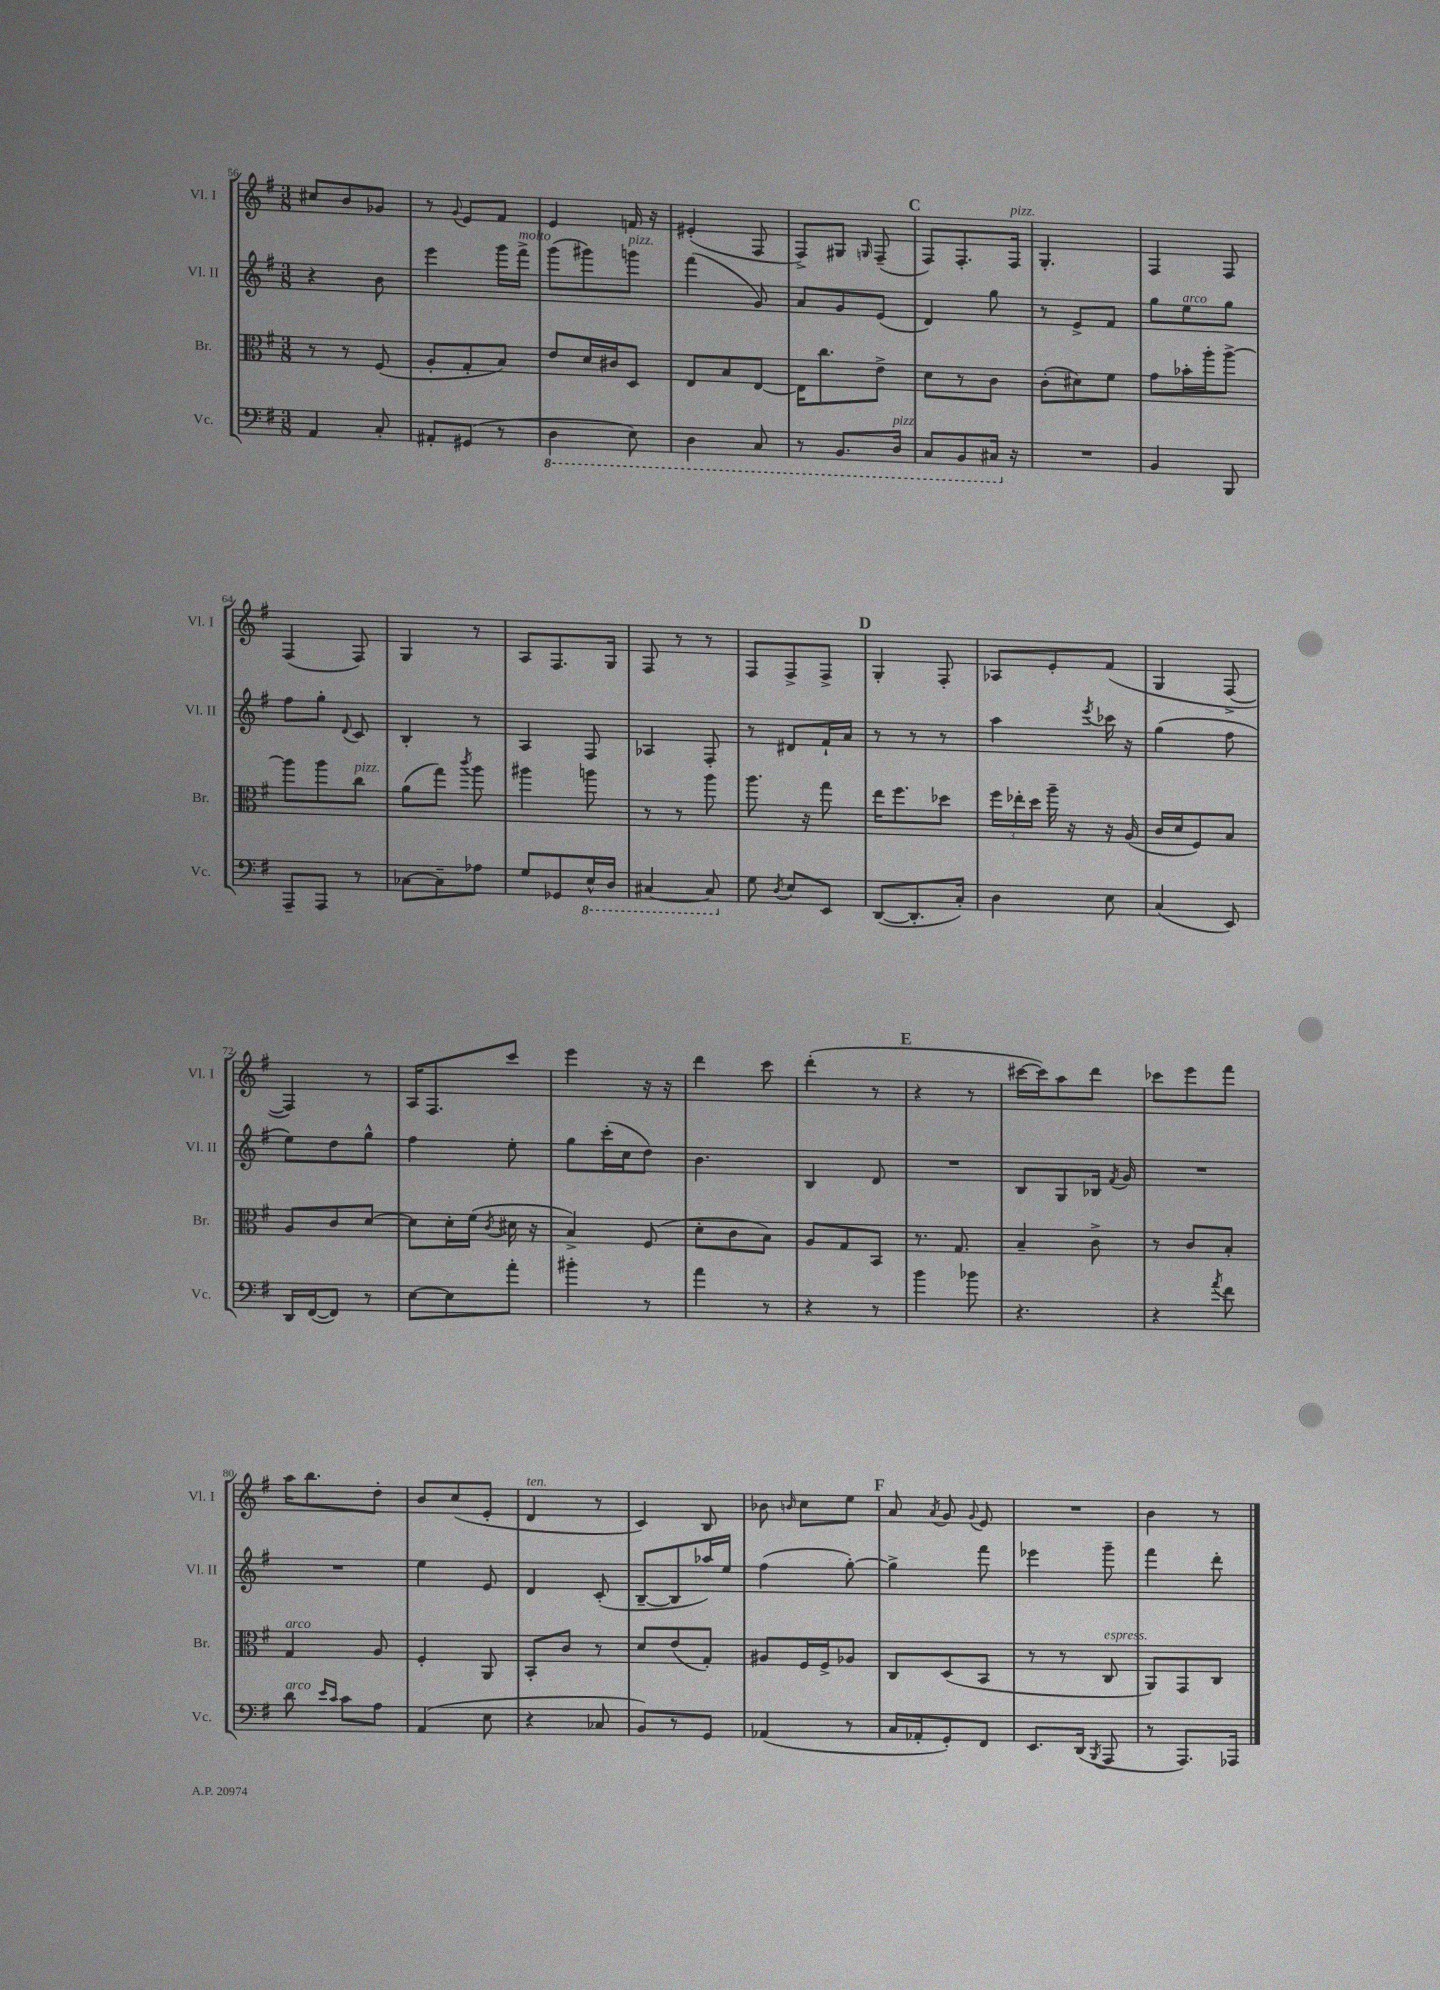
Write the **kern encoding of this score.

**kern	**kern	**kern	**kern
*staff4	*staff3	*staff2	*staff1
*clefF4	*clefC3	*clefG2	*clefG2
*k[f#]	*k[f#]	*k[f#]	*k[f#]
*M3/8	*M3/8	*M3/8	*M3/8
4AA	8r	4r	8cc#
.	8r	.	8b
8C'	(8F#	8b	8g-
=	=	=	=
8AA#'	8A'	4eee	8r
.	.	.	8qqg
(8GG#	8G'	.	8e
8r	8B)	16ggg	8f#
.	.	16fff#^	.
=	=	=	=
4DD	8e	(8ggg	4e
.	16d	8ggg#)	.
.	16c#	.	.
8EE)	8D	8ggg	16f
.	.	.	16r
=	=	=	=
4DD	8E	(4fff#	(4e#'
.	8B	.	.
8CC	[8E	8g)	8F#
=	=	=	=
8r	16E]	8a	8F#^)
.	8.cc	.	.
8.BBB	.	8g	8G#
.	.	.	16qqG
.	8e^	(8e	(8F#~
16DD	.	.	.
=	=	=	=
8CC	8d	4d)	8F#)
8BBB	8r	.	8.F#'
16CC#	8c	8gg	.
16r	.	.	16F#
=	=	=	=
4.r	(8c'	8r	4.G'
.	8d#)	8e^	.
.	8f#	8f#	.
=	=	=	=
4BB	8g	8gg	4F#
.	16b-'	8ee	.
.	16aa'	.	.
8BBB	[8aa^	8gg	8F#
=	=	=	=
8AAA~	8aa]	8ff#	(4F#
8AAA	8aa	8gg'	.
.	.	8qqd	.
8r	8cc	8c	8F#)
=	=	=	=
[8C-	(8a	4B'	4G
8C-~]	8gg)	.	.
.	8qccc	.	.
8A-	8aa	8r	8r
=	=	=	=
8G	4aa#	4A	8A
8GG-	.	.	8.F#
16EE^^	8aa	8F#	.
16DD	.	.	16G
=	=	=	=
[4CC#	8r	4A-	8F#
.	8r	.	8r
8CC#]	8aa	8F#'	8r
=	=	=	=
8G	8.aa	8r	8F#
8qD	.	.	.
8E	.	8d#	8F#^
.	16r	.	.
8EE	8gg	16f#`	8F#^
.	.	16a	.
=	=	=	=
([8DD	16ee	8r	4G'
.	8.ff#	.	.
8.DD']	.	8r	.
.	8dd-	8r	8F#'
16C')	.	.	.
=	=	=	=
4D	24ff#	4aa	8A-
.	24ee-'	.	.
.	24dd	.	.
.	16aa~	.	8e'
.	16r	.	.
.	.	8qeee	.
8E	16r	16ccc-	(8f#
.	(16A	16r	.
=	=	=	=
(4C	16c	(4gg	4G
.	16d	.	.
.	8F#)	.	.
8EE)	8B	8ff#	[8F#^
=	=	=	=
16DD	8A	8ee)	4F#])
([16FF#	.	.	.
8FF#])	8c	8dd	.
8r	[8d	8gg^^	8r
=	=	=	=
[8E	8d]	4ff#	16A
.	.	.	8.F#
8E]	16d'	.	.
.	(16f#	.	.
.	8qc	.	.
8a'	16d#	8ee'	8ccc
.	16r	.	.
=	=	=	=
4b#'	4B^)	8gg	4eee
.	.	(16ccc'	.
.	.	16cc	.
8r	(8F#	8dd)	16r
.	.	.	16r
=	=	=	=
4a	8d'	4.b	4ddd
.	8c	.	.
8r	8B)	.	8ccc
=	=	=	=
4r	8A	4B	(4ddd'
.	8G	.	.
8r	8BB	8d	8r
=	=	=	=
4b	8.r	4.r	4r
.	8.G	.	.
8b-	.	.	8r
=	=	=	=
4.r	4B~	8B	[16ccc#
.	.	.	16ccc#])
.	.	8G	8aa
.	8c^	16B-	8ddd
.	.	8qf#	.
.	.	16g	.
=	=	=	=
4r	8r	4.r	8ccc-
.	8c	.	8eee
8qa	.	.	.
8f#	8B'	.	8fff#
=	=	=	=
8d	4G	4.r	16aa
.	.	.	8.bb
16qqe	.	.	.
16qqc	.	.	.
8c	.	.	.
8A	8A	.	8dd'
=	=	=	=
(4AA	4F#'	4ee	8b
.	.	.	(8cc
8E	8AA	8e	8e'
=	=	=	=
4r	8BB'	4d	4d
.	8c	.	.
8C-	8r	(8c'	8r
=	=	=	=
8BB)	8d	[8B~	4c)
8r	(8e	8B]	.
8GG	8G')	16aa-)	8B
.	.	16ee	.
=	=	=	=
(4AA-	8A#	(4ff#	8b-
.	.	.	16qqb
.	16F#	.	8cc
.	16F#^	.	.
8r	8A-	[8gg')	8ee
=	=	=	=
16C	8C	4gg^]	8a
16AA-'	.	.	.
.	.	.	8qa
8GG')	(8D	.	8g
.	.	.	8qqg
8FF#	8BB	8fff#	8e
=	=	=	=
8.EE	8r	4eee-	4.r
.	8r	.	.
(16DD	.	.	.
8qBBB	.	.	.
8AAA	8C	8ggg~	.
=	=	=	=
8r	8AA)	4fff#	4b
8.AAA)	8GG	.	.
.	8C	8ddd'	8r
16AAA-	.	.	.
==	==	==	==
*-	*-	*-	*-
